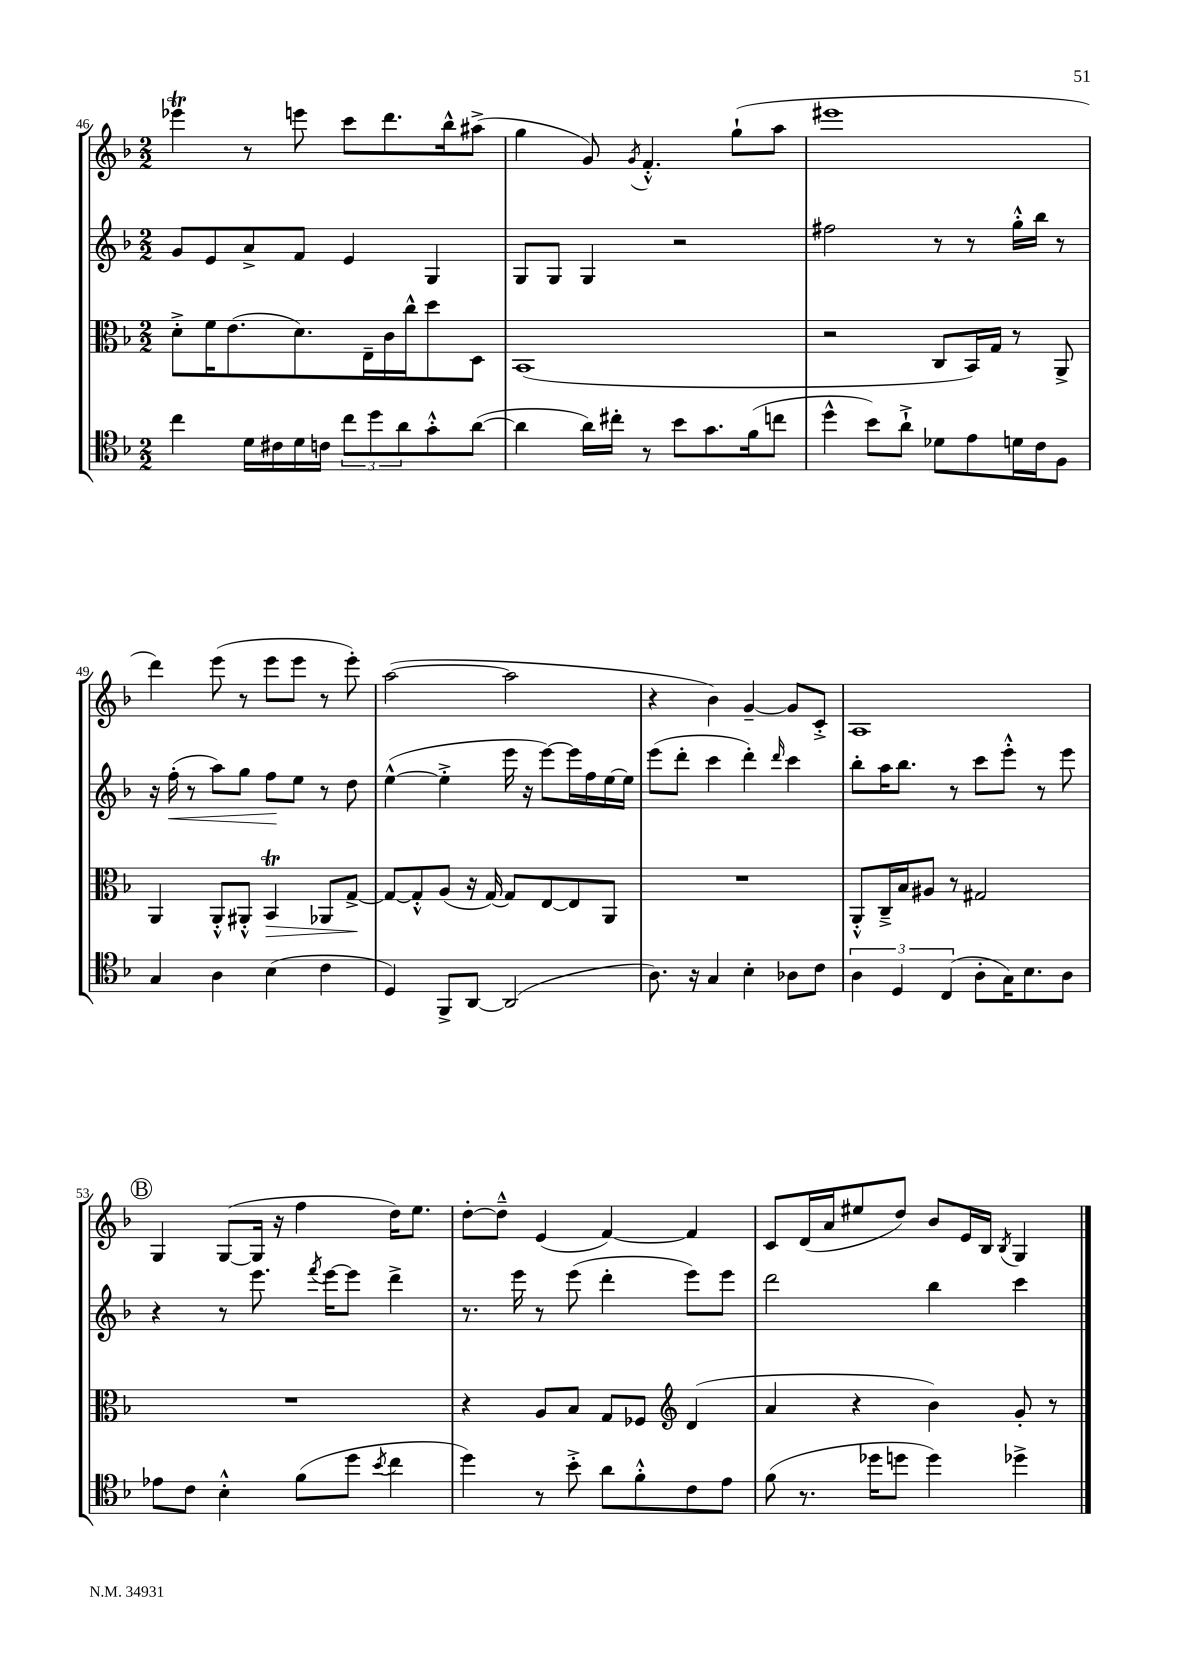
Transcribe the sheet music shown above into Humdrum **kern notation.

**kern	**kern	**kern	**kern
*staff4	*staff3	*staff2	*staff1
*clefC4	*clefC3	*clefG2	*clefG2
*k[b-]	*k[b-]	*k[b-]	*k[b-]
*M2/2	*M2/2	*M2/2	*M2/2
4cc	8d'^	8g	4eee-
.	16f	8e	.
.	(8.e	.	.
16d	.	8a^	8r
16c#	.	.	.
16d	8.d)	8f	8eee
16c	.	.	.
12cc	.	4e	8ccc
.	16E~	.	.
12dd	.	.	.
.	16c	.	8.ddd
12a	.	.	.
.	16cc^^	.	.
8g'^^	8dd	4G	.
.	.	.	16bb-^^
([8a	8D	.	(8aa#^
=	=	=	=
4a]	(1BB-	8G	4gg
.	.	8G	.
16a)	.	4G	8g)
16cc#'	.	.	.
.	.	.	8qg
8r	.	.	4.f'^^
8b-	.	2r	.
8.g	.	.	.
.	.	.	(8gg`
(16f	.	.	.
8cc	.	.	8aa
=	=	=	=
4dd^^	2r	2ff#	1eee#
8b-)	.	.	.
8a`^	.	.	.
8d-	8C	8r	.
8e	16BB-)	8r	.
.	16G	.	.
16d	8r	16gg'^^	.
16c	.	16bb-	.
8F	8AA^	8r	.
=	=	=	=
4G	4AA	16r	4ddd)
.	.	(16ff'	.
.	.	8r	.
4A	8AA'^^	8aa)	(8eee
.	8AA#'^^	8gg	8r
(4B-	4BB-	8ff	8eee
.	.	8ee	8eee
4c	8AA-	8r	8r
.	[8G^	8dd	8eee')
=	=	=	=
4D)	8G_	([4ee^^	([2aa
.	8G'^^]	.	.
8FF^	(8A	4ee'^]	.
[8AA	16r	.	.
.	[16G)	.	.
(2AA]	8G]	16eee	2aa]
.	.	16r	.
.	[8E	[8eee)	.
.	8E]	16eee]	.
.	.	16ff	.
.	8AA	[16ee	.
.	.	16ee]	.
=	=	=	=
8.A)	1r	(8eee	4r
.	.	8ddd'	.
16r	.	.	.
4G	.	4ccc	4b-)
4B-'	.	4ddd')	[4g~
.	.	16qqddd	.
8A-	.	4ccc	8g]
8c	.	.	8c'^
=	=	=	=
6A	8AA'^^	8bb-'	1A
.	16C~^	16aa	.
6D	.	.	.
.	16B-	8.bb-	.
.	8A#	.	.
(6C	.	.	.
.	8r	8r	.
8A'	2G#	8ccc	.
16G)	.	8eee'^^	.
8.B-	.	.	.
.	.	8r	.
8A	.	8eee	.
=	=	=	=
8e-	1r	4r	4G
8c	.	.	.
4B-'^^	.	8r	([8G
.	.	8.eee	16G]
.	.	.	16r
(8f	.	.	4ff
.	.	8qfff	.
.	.	[16eee	.
8dd	.	8eee]	.
8qb-	.	.	.
4cc	.	4ddd^	16dd)
.	.	.	8.ee
=	=	=	=
4dd)	4r	8.r	[8dd'
.	.	.	8dd~^^]
.	.	16eee	.
8r	8A	8r	(4e
8b-'^	8B-	(8eee	.
8a	8G	4ddd'	[4f)
8f'^^	8F-	.	.
*	*clefG2	*	*
8c	(4d	8eee)	4f]
8e	.	8eee	.
=	=	=	=
(8f	4a	2ddd	8c
8.r	.	.	(16d
.	.	.	16a
.	4r	.	8ee#
16dd-	.	.	.
8dd	.	.	8dd)
4dd)	4b-)	4bb-	8b-
.	.	.	16e
.	.	.	16B-
.	.	.	8qB-
4dd-^	8g'	4ccc	4G
.	8r	.	.
==	==	==	==
*-	*-	*-	*-
